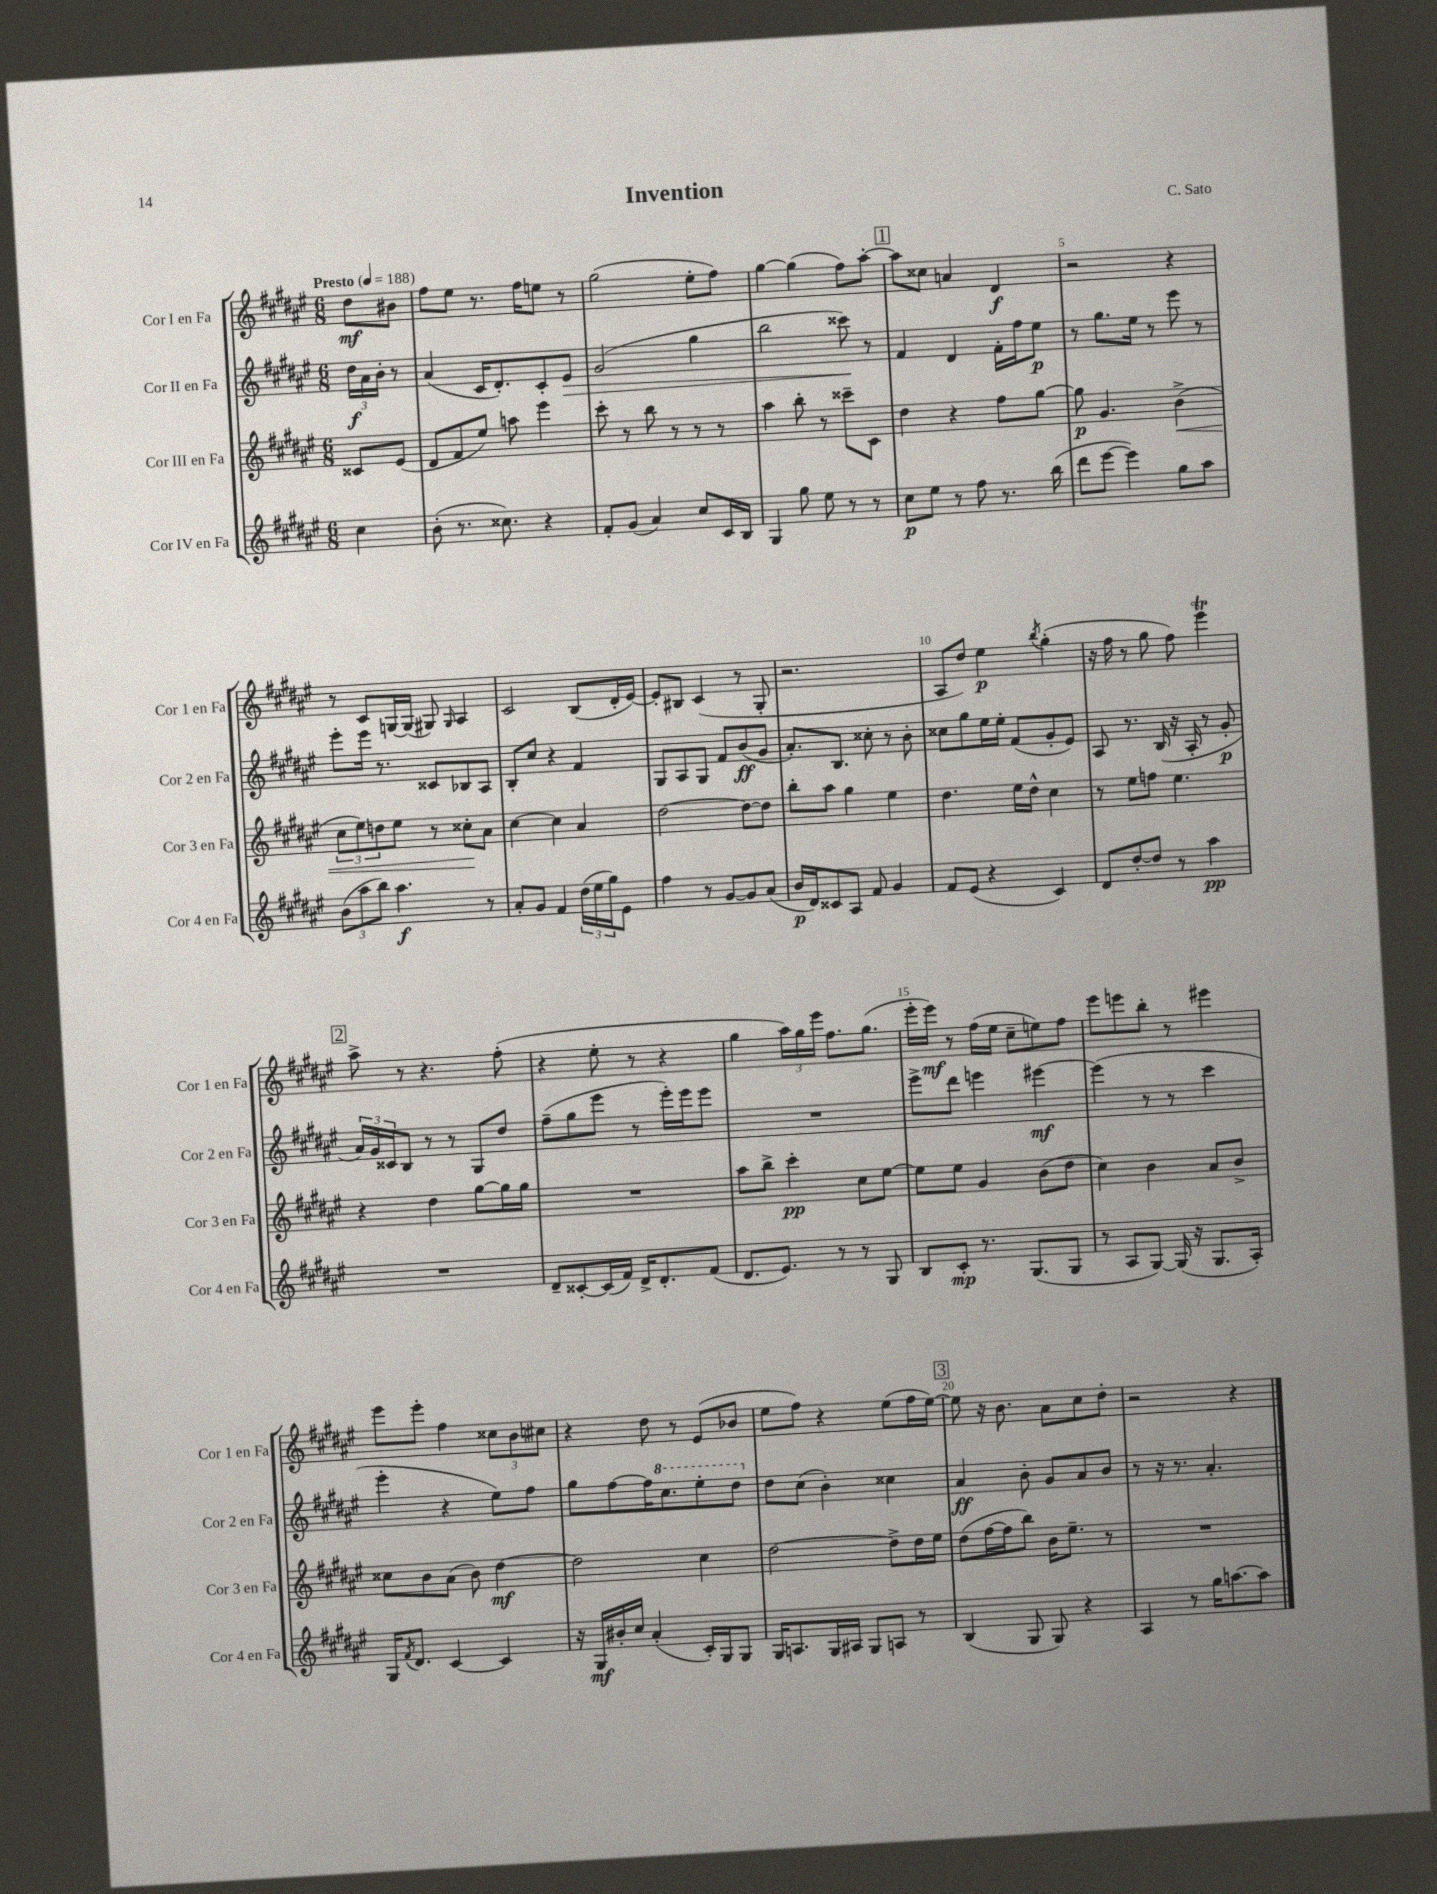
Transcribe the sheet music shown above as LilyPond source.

\header { title = "Invention" composer = "C. Sato" }
<<
\new StaffGroup <<
\new Staff = "s0" \with { instrumentName = "Cor I en Fa" shortInstrumentName = "Cor 1 en Fa" } {
    \clef treble \key fis \major \numericTimeSignature \time 6/8 \partial 4 \tempo "Presto" 4 = 188
    dis''8\mf bis'8 |
    fis''8 eis''8 r8. fis''16 e''8 r8 |
    gis''2( eis''8-. fis''8) |
    gis''4~ gis''4( fis''8) ais''8~-. |
    \mark \markup { \box "1" } ais''8 cisis''8 a'4 dis'4\f |
    r2 r4 |
    r8 cis'8 g16~ g16( gis8) \grace { gis16 } ais4 |
    cis'2 b8( dis'16-. eis'16~) |
    eis'8-. bis8 cis'4( r8 gis8-. |
    r2. |
    ais8 dis''8) eis''4\p \acciaccatura { b''8 } gis''4-.( |
    r16 fis''16 r8 gis''8 fis''8) eis'''4\trill |
    \mark \markup { \box "2" } ais''8-> r8 r4. fis''8-.( |
    r4 eis''8-. r8 r4 |
    gis''4 \tuplet 3/2 { ais''16) gis''16 eis'''16 } fis''8. gis''8.( |
    eis'''16-. eis'''16\mf) r8 fis''16( eis''16 cis''8-- e''8) fis''8 |
    eis'''8 e'''8 b''8-. r8 eis'''4 |
    eis'''8 eis'''8-. fis''4 \tuplet 3/2 { cisis''8 b'8 cis''8 } |
    r4 dis''8 r8 eis'8( bes'8 |
    eis''8 fis''8) r4 eis''8( fis''16 eis''16~) |
    \mark \markup { \box "3" } eis''8 r16 b'8. ais'8 cis''8 dis''8-. |
    r2 r4 \bar "|." |
}
\new Staff = "s1" \with { instrumentName = "Cor II en Fa" shortInstrumentName = "Cor 2 en Fa" } {
    \clef treble \key fis \major \numericTimeSignature \time 6/8 \partial 4
    \tuplet 3/2 { dis''16\f ais'16 b'16-. } r8 |
    ais'4( cis'16 dis'8.-.) cis'8-. eis'8\> |
    gis'2( gis''4 |
    b''2 cisis'''8\!) r8 |
    \mark \markup { \box "1" } fis'4 dis'4 fis'16-. fis''16 eis''8\p |
    r8 gis''8. eis''16 r8 eis'''8 r8 |
    eis'''8-. eis'''16 r8. cisis'8 bes8 ais8 |
    b8-. cis''8 r4 fis'4 |
    gis8 ais8 gis8 fis'8 b'8\ff( gis'8 |
    ais'8.-.) b8. cisis''8-. r8 b'8-. |
    cisis''8 gis''8 eis''16 eis''16-. fis'8( gis'8-. eis'8) |
    ais8 r8. b16( r16 ais16-. r8 gis'8-.\p |
    \mark \markup { \box "2" } \tuplet 3/2 { ais'16) gis'16 cisis'16 } b8 r8 r8 gis8 dis''8 |
    fis''8--( gis''8 eis'''8 r8 eis'''16-.) eis'''16 eis'''8 |
    R2. |
    eis'''8-> dis'''8 e'''4 eis'''4~\mf |
    eis'''4( r8 r8 cis'''4 |
    eis'''4-. r4 eis''8) fis''8 |
    gis''8 fis''8~ fis''16 \ottava #1 cis'''8. eis'''8-. dis'''8 \ottava #0 |
    dis''8 cis''8( b'4-.) cisis''4 |
    \mark \markup { \box "3" } ais'4\ff b'8-. gis'8 ais'8 b'8 |
    r8 r16 r8. ais'4.-. \bar "|." |
}
\new Staff = "s2" \with { instrumentName = "Cor III en Fa" shortInstrumentName = "Cor 3 en Fa" } {
    \clef treble \key fis \major \numericTimeSignature \time 6/8 \partial 4
    cisis'8 eis'8( |
    dis'8 fis'8 eis''8) a''8 eis'''4 |
    cis'''8-. r8 b''8 r8 r8 r8 |
    ais''4 b''8-. r8 cisis'''8-- cis'8 |
    \mark \markup { \box "1" } dis''4 r4 fis''8 gis''8~ |
    gis''8\p gis'4. b'4->\<( |
    \tuplet 3/2 { cis''8 eis''8) d''8 } eis''8 r8 cisis''8-.\! ais'8 |
    cis''4~ cis''4 ais'4 |
    dis''2~ dis''8~ dis''8 |
    b''8-. ais''8 gis''4 eis''4 |
    dis''4. eis''16 dis''16-^ cis''4 |
    r8 eis''8 f''8 eis''4. |
    \mark \markup { \box "2" } r4 dis''4 gis''8~ gis''16 gis''16 |
    R2. |
    ais''8 b''8-> cis'''4-.\pp cis''8 eis''8~ |
    eis''8 eis''8 gis'4 b'8( dis''8 |
    cis''4) b'4 ais'8 b'8-> |
    cisis''8 b'8 ais'8( b'8) dis''4~\mf |
    dis''2 cis''4 |
    dis''2~ dis''8-> dis''16 eis''16 |
    \mark \markup { \box "3" } dis''8( fis''16~ fis''16 b''8) b'16 eis''8.-- r8 |
    R2. \bar "|." |
}
\new Staff = "s3" \with { instrumentName = "Cor IV en Fa" shortInstrumentName = "Cor 4 en Fa" } {
    \clef treble \key fis \major \numericTimeSignature \time 6/8 \partial 4
    cis''4 |
    b'8-.( r8. cisis''8.) r4 |
    fis'8-. gis'8( ais'4) cis''8 cis'16 b16 |
    gis4 gis''8 eis''8 r8 r8 |
    \mark \markup { \box "1" } cis''8\p eis''8 r8 fis''8 r8. b''16( |
    dis'''8 eis'''8~ eis'''4) gis''8 ais''8 |
    \tuplet 3/2 { b'8( ais''8 b''8) } ais''4.\f r8 |
    ais'8-. gis'8 fis'4 \tuplet 3/2 { dis''16( eis''16 gis''16) } eis'8 |
    fis''4 r8 gis'8~ gis'8 ais'8( |
    b'16\p dis'16) cisis'8 ais8 fis'8 gis'4 |
    fis'8 eis'8( r4 cis'4) |
    dis'8 dis''8~-. dis''8 r8 ais''4\pp |
    \mark \markup { \box "2" } R2. |
    dis'8-- cisis'8~-. cisis'16( fis'16) dis'16-> dis'8.-. fis'8( |
    dis'8. eis'8.) r8 r8 gis8 |
    b8 cis'8-.\mp r8. gis8.( gis8 |
    r8 ais8 gis8~) gis16( r16 gis8. ais16-.) |
    gis16 \acciaccatura { fis'8 } dis'8. cis'4~ cis'4 |
    r16 gis16\mf bis'16-. cis''16 ais'4-.( cis'16-.) gis16 gis8 |
    gis16 a8. gis16 ais16 gis8 a8 r8 |
    \mark \markup { \box "3" } b4( gis8 gis8) r4 |
    ais4 r8 gis''16 a''8.~ a''8 \bar "|." |
}
>>
>>
\layout { \context { \Score \override BarNumber.break-visibility = ##(#f #t #t) barNumberVisibility = #(every-nth-bar-number-visible 5) } }
